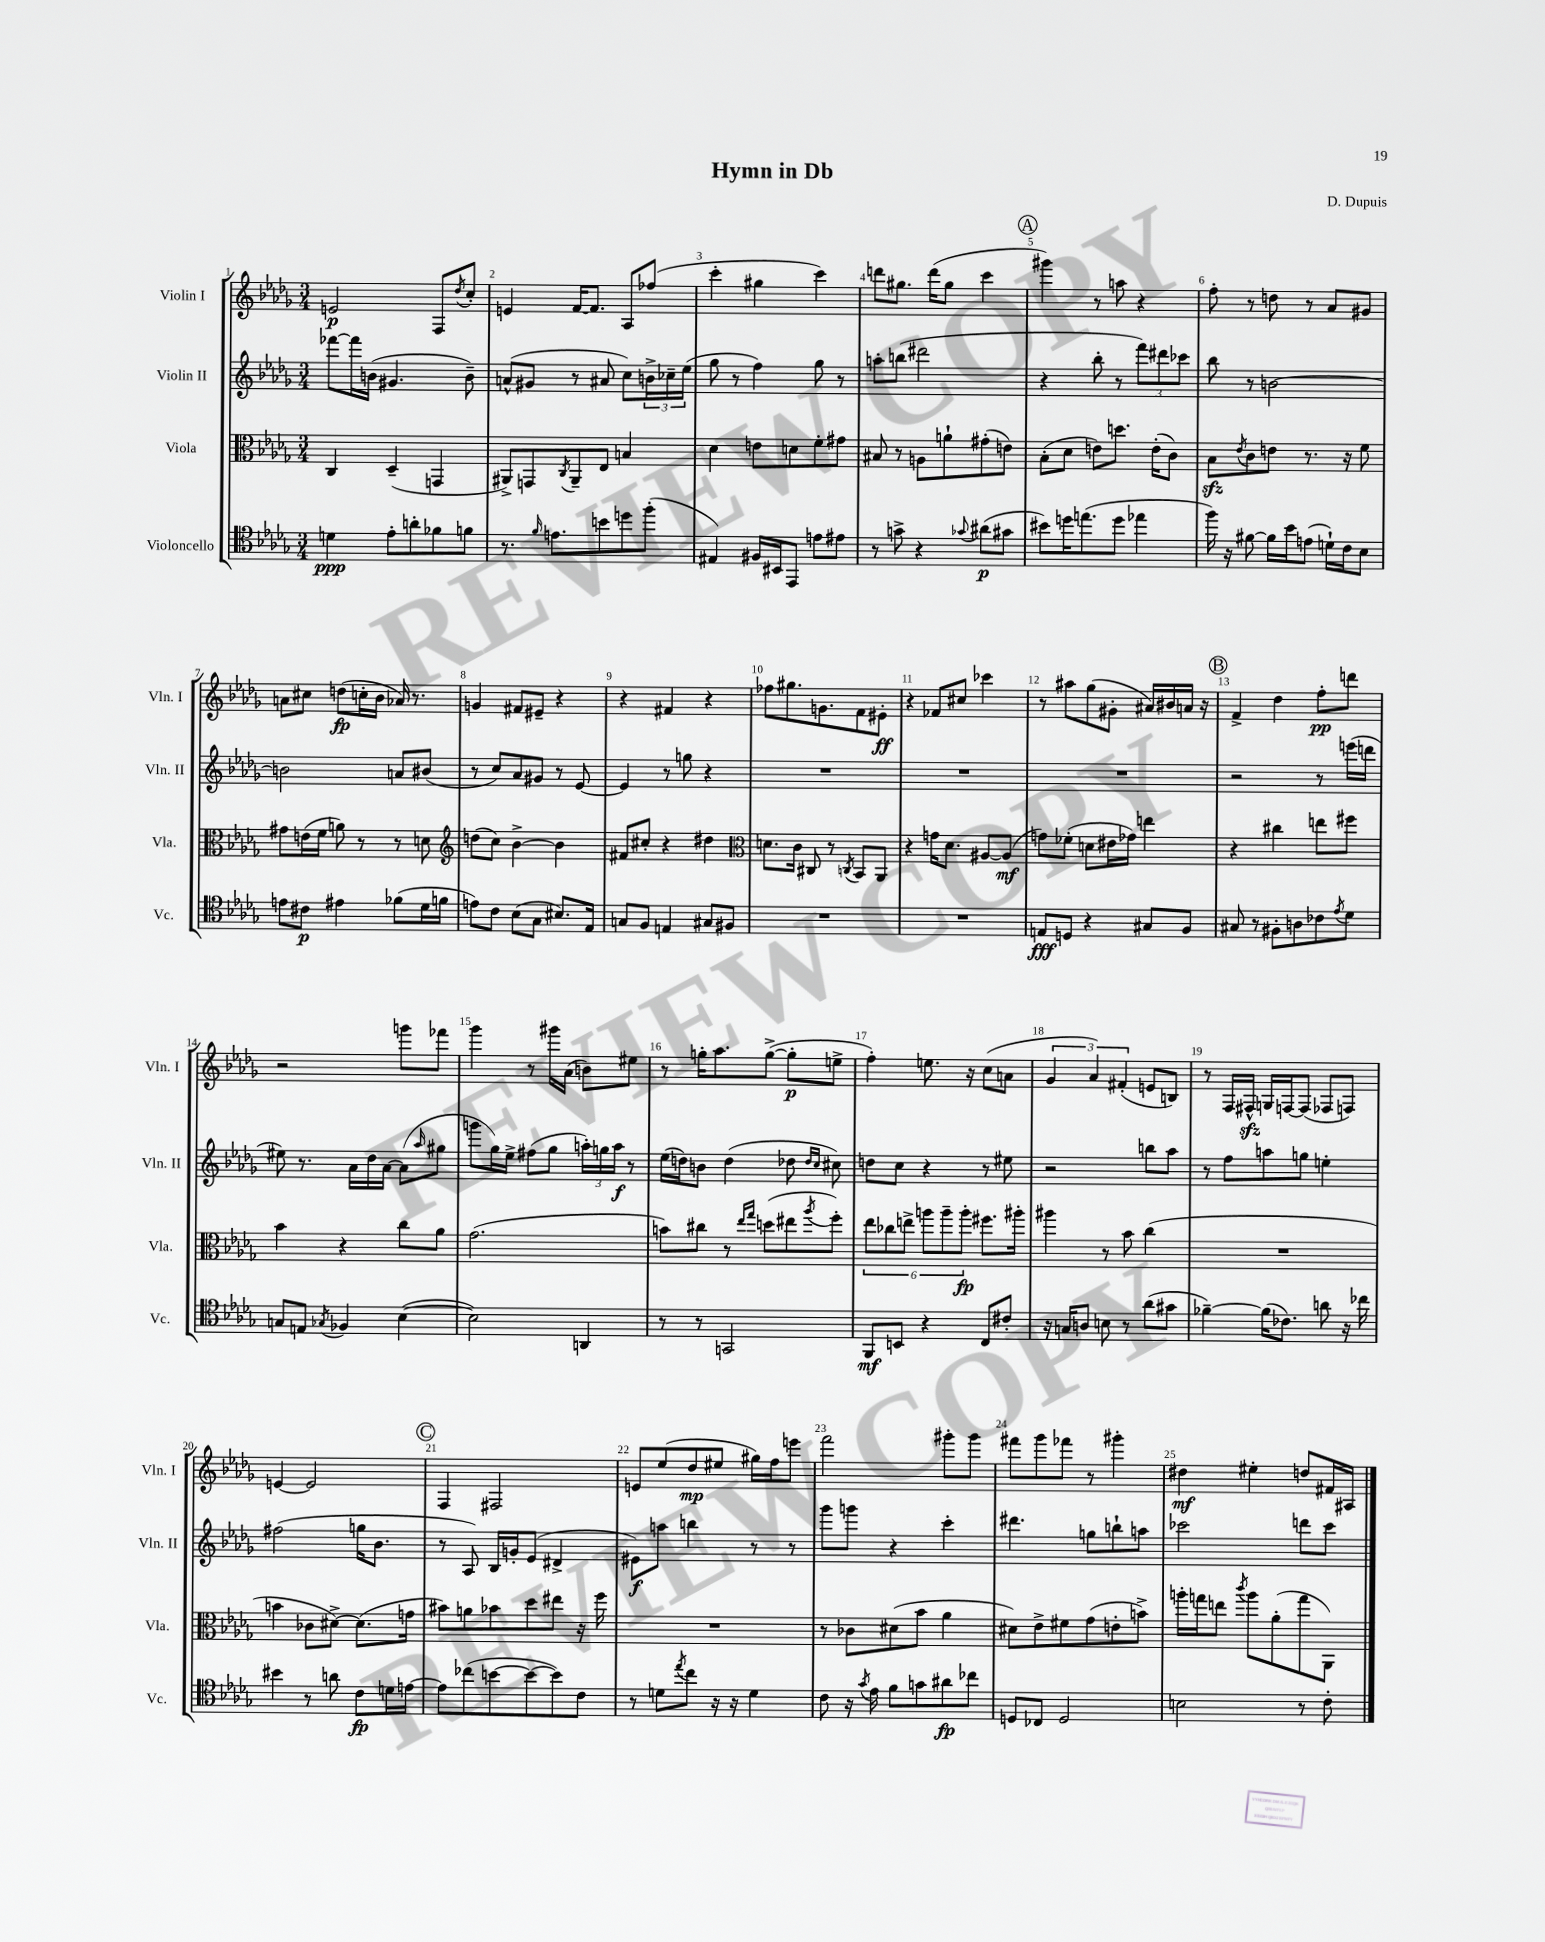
\header { title = "Hymn in Db" composer = "D. Dupuis" }
<<
\new StaffGroup <<
\new Staff = "s0" \with { instrumentName = "Violin I" shortInstrumentName = "Vln. I" } {
    \clef treble \key des \major \numericTimeSignature \time 3/4
    e'2\p f8 \acciaccatura { des''8 } c''8-. |
    e'4 f'16~ f'8. aes8 fes''8( |
    c'''4-. gis''4 c'''4) |
    d'''8 gis''8. d'''16( gis''8 c'''4 |
    \mark \markup { \circle "A" } gis'''4) r8 a''8 r4 |
    f''8-. r8 d''8 r8 aes'8 gis'8 |
    a'8 cis''8 d''8\fp( c''16-. bes'16 aes'16) r8. |
    g'4 fis'8 eis'8-- r4 |
    r4 fis'4 r4 |
    fes''8 gis''8. g'8. f'8 eis'8-.\ff |
    r4 fes'8 cis''8 ces'''4 |
    r8 ais''8 ges''8( gis'8-. ais'16) bis'16 a'16 r16 |
    \mark \markup { \circle "B" } f'4-> des''4 f''8-.\pp d'''8 |
    r2 g'''8 fes'''8 |
    ges'''4 r8 gis'''16 aes'16( b'8) eis''8 |
    r8 g''16-. aes''8. g''8~->( g''8-.\p e''8-> |
    f''4-.) e''8. r16 c''8( a'8 |
    \tuplet 3/2 { ges'4 aes'4) fis'4-.( } e'8 b8) |
    r8 f16 fis16-^\sfz g16 f16~ f8( fes8 f8) |
    e'4~ e'2 |
    \mark \markup { \circle "C" } f4 fis2 |
    e'8 ees''8( des''8\mp eis''8 gis''16) f''16 e'''8 |
    f'''2 gis'''8-. gis'''8 |
    fis'''8 ges'''8 fes'''8 r8 gis'''4-. |
    dis''4\mf eis''4-. d''8 fis'16 ais16 \bar "|." |
}
\new Staff = "s1" \with { instrumentName = "Violin II" shortInstrumentName = "Vln. II" } {
    \clef treble \key des \major \numericTimeSignature \time 3/4
    fes'''8~ fes'''16 b'16( gis'4. b'8--) |
    a'8-^( gis'8 r8 ais'8 c''8) \tuplet 3/2 { b'16-> ces''16-- ees''16( } |
    ges''8 r8 f''4) ges''8 r8 |
    a''8-. b''8( dis'''2 |
    \mark \markup { \circle "A" } r4 bes''8-. r8 \tuplet 3/2 { f'''8) dis'''8 ces'''8 } |
    bes''8 r8 b'2~ |
    b'2 a'8 bis'8( |
    r8 c''8) aes'8 gis'8 r8 ees'8~ |
    ees'4 r8 g''8 r4 |
    R2. |
    R2. |
    R2. |
    \mark \markup { \circle "B" } r2 r8 e'''16( d'''16 |
    eis''8) r8. aes'16 des''16 aes'16~ aes'8( \grace { aes''16 } gis''8 |
    g'''8 ges''16) ees''16-> fis''8( ges''8 \tuplet 3/2 { a''16-.) g''16 a''16\f } r8 |
    ees''16( d''16) b'8 d''4( des''8 \grace { des''16 c''16 } cis''8) |
    d''8 c''8 r4 r8 eis''8 |
    r2 b''8 aes''8 |
    r8 f''8 a''8 g''8 e''4-. |
    fis''2( g''16 bes'8. |
    \mark \markup { \circle "C" } r8 aes8) bes16 g'16-. ees'8( dis'4-> |
    eis'8\f) a''8 b''4 r8 r8 |
    ges'''8 g'''8 r4 c'''4-. |
    dis'''4. g''8 b''8-! a''8 |
    ces'''2 d'''8 ces'''8 \bar "|." |
}
\new Staff = "s2" \with { instrumentName = "Viola" shortInstrumentName = "Vla." } {
    \clef alto \key des \major \numericTimeSignature \time 3/4
    c4 des4--( g,4 |
    ais,8->) g,8 \acciaccatura { c8 } ais,8-- ees8 b4 |
    des'4 e'8 d'8 f'8-. gis'8 |
    bis8 r8 a8 a'8-! gis'8-.( e'8) |
    \mark \markup { \circle "A" } bes8-.( des'8 e'8) d''8. e'16-.( c'8) |
    bes8\sfz \acciaccatura { ees'8 } c'8 e'8 r8. r16 f'8 |
    gis'8 e'16( f'16 a'8) r8 r8 d'8 |
    \clef treble d''8( c''8) bes'4~-> bes'4 |
    fis'8 cis''8-. r4 dis''4 |
    \clef alto d'8. c'16 cis8 r8 \acciaccatura { c8 } bes,8 aes,8 |
    r4 g'16 des'8. ais8~ ais8\mf( |
    g'8) fes'8-.( d'8 eis'16 ges'16) e''4 |
    \mark \markup { \circle "B" } r4 cis''4 e''8 fis''8 |
    bes'4 r4 c''8 aes'8 |
    ges'2.( |
    b'8) cis''8 r8 \grace { ees''16 ges''16 } d''8( eis''8 \acciaccatura { aes''8 } f''8-.) |
    \tuplet 6/4 { ees''8 ces''8 e''8-> a''8 a''8-- a''8-.\fp } fis''8. ais''16-. |
    ais''4 r8 bes'8 c''4( |
    R2. |
    b'4 ces'8 dis'8~->) dis'8.( g'16 |
    \mark \markup { \circle "C" } bis'8) a'8 bes'8 des''8 eis''8 r16 f''16 |
    R2. |
    r8 ces'8 dis'8( bes'8 aes'4 |
    dis'8) ees'8-> fis'8 ges'8( e'8-. b'8->) |
    a''16-. g''16 e''8 \acciaccatura { c'''8 } a''8 aes'8-.( g''8 aes,8) \bar "|." |
}
\new Staff = "s3" \with { instrumentName = "Violoncello" shortInstrumentName = "Vc." } {
    \clef tenor \key des \major \numericTimeSignature \time 3/4
    d'4\ppp ees'8-. a'8-. fes'8 f'8 |
    r8. \grace { f'16 } e'8. b'8 d''8 f''8-.( |
    eis4) fis16 bis,16 ees,8 e'8 eis'8 |
    r8 g'8-> r4 \appoggiatura { ges'8 } ais'8\p( gis'8 |
    \mark \markup { \circle "A" } bis'8) d''16 e''8.( d''8 ees''4 |
    f''16) r16 fis'8~ fis'16 bes'16 e'8( d'16-!) c'16 bes8 |
    e'8 cis'8\p eis'4 fes'8( des'16 f'16 |
    e'8) c'8 bes8( ges8 bis8.) ees16 |
    g8 f8 e4 gis8 fis8 |
    R2. |
    R2. |
    e8\fff d8 r4 gis8 f8 |
    \mark \markup { \circle "B" } gis8 r8 fis8-. a8 ces'8 \acciaccatura { ees'8 } des'8 |
    g8 e8 \acciaccatura { ges8 } fes4 bes4~( |
    bes2) a,4 |
    r8 r8 g,2 |
    f,8\mf b,8 r4 c8 cis'8-. |
    r16 g16 a8 b8 r8 aes'8( gis'8 |
    fes'4~--) fes'16( ces'8.) a'8 r16 ces''16 |
    bis'4 r8 a'8 c'8\fp d'16 e'16~ |
    \mark \markup { \circle "C" } e'8 ces''8( b'8~ b'8~ b'8) c'8 |
    r8 d'8 \acciaccatura { ees''8 } c''8 r16 r16 d'4 |
    c'8 r16 \acciaccatura { ges'8 } ees'16 f'8 g'8 ais'8\fp ces''8 |
    d8 ces8 d2 |
    b2 r8 c'8-. \bar "|." |
}
>>
>>
\layout { \context { \Score \override BarNumber.break-visibility = ##(#f #t #t) barNumberVisibility = #all-bar-numbers-visible } }
